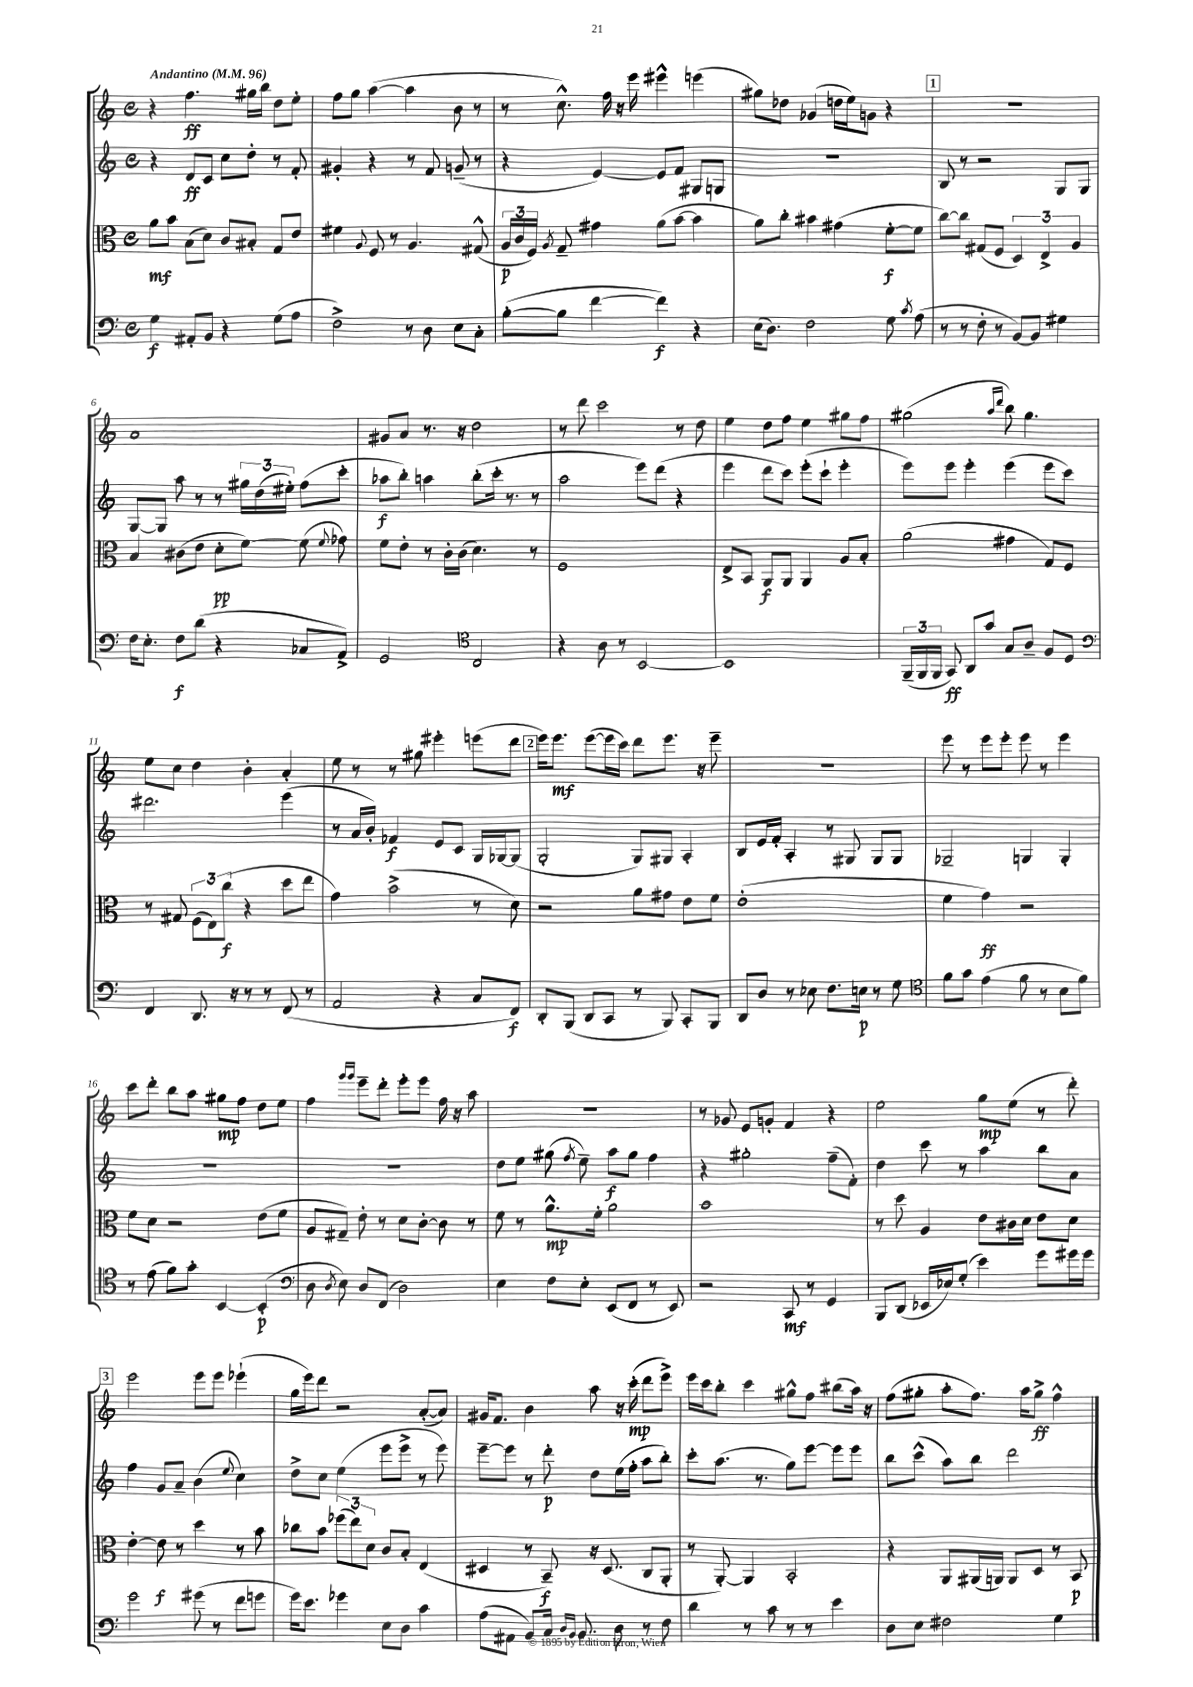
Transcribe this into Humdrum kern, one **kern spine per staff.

**kern	**dynam	**kern	**dynam	**kern	**dynam	**kern	**dynam
*part4	*part4	*part3	*part3	*part2	*part2	*part1	*part1
*staff4	*staff4	*staff3	*staff3	*staff2	*staff2	*staff1	*staff1
*clefF4	*	*clefC3	*	*clefG2	*	*clefG2	*
*k[]	*	*k[]	*	*k[]	*	*k[]	*
*M4/4	*	*M4/4	*	*M4/4	*	*M4/4	*
*met(c)	*	*met(c)	*	*met(c)	*	*met(c)	*
*MM96	*	*MM96	*	*MM96	*	*MM96	*
=1	=1	=1	=1	=1	=1	=1	=1
!	!	!	!	!	!	!LO:TX:a:B:t=Andantino	!
4G\	f	8a\L	mf	4r	.	4r	.
.	.	8b\J	.	.	.	.	.
8AA#X'/L	.	(8B\L	.	8d/L	ff	4.ff\	ff
8BB/J	.	8d\J)	.	8c/J	.	.	.
4r	.	8c/L	.	8cc\L	.	.	.
.	.	8B#X'/J	.	8dd'\J	.	16gg#X\LL	.
.	.	.	.	.	.	16bb\JJ	.
(8G\L	.	8G/L	.	8r	.	8dd\L	.
8A\J	.	8e/J	.	8f'/	.	8ee'\J	.
=2	=2	=2	=2	=2	=2	=2	=2
2F^\)	.	4f#X\	.	4g#X'/	.	8ff\L	.
.	.	.	.	.	.	8gg\J	.
.	.	8qqA/	.	.	.	.	.
.	.	8F/	.	4r	.	([4aa\	.
.	.	8r	.	.	.	.	.
8r	.	4.A/	.	8r	.	4aa\]	.
8D\	.	.	.	8f/	.	.	.
8E\L	.	.	.	(8gn~/	.	8b\	.
8C'\J	.	(8G#X^^/	.	8r	.	8r	.
=3	=3	=3	=3	=3	=3	=3	=3
([8B'\L	.	24A/LL	p	4r	.	8r	.
.	.	24c/	.	.	.	.	.
.	.	24F/JJ)	.	.	.	.	.
.	.	8qA/	.	.	.	.	.
8B\J]	.	8G~/	.	.	.	8.cc^^\)	.
[4f\	.	4g#X\	.	[4e/)	.	.	.
.	.	.	.	.	.	16ff\	.
.	.	.	.	.	.	16r	.
.	.	.	.	.	.	16eee\	.
4f\])	f	(8a\L	.	8e/L]	.	4eee#X^^\	.
.	.	[8b\J	.	8f/J	.	.	.
4r	.	4b\]	.	8G#X/L	.	(4eeen\	.
.	.	.	.	8Gn/J	.	.	.
=4	=4	=4	=4	=4	=4	=4	=4
(16E\KL	.	8a\L)	.	1r	.	8gg#X\L)	.
8.D\J)	.	.	.	.	.	.	.
.	.	8cc'\J	.	.	.	8dd-X\J	.
2F\	.	4b#X\	.	.	.	(4g-X/	.
.	.	(4g#X\	.	.	.	16ddn\LL	.
.	.	.	.	.	.	16ee\J)	.
.	.	.	.	.	.	8gn\J	.
8G\	.	[8f'\L	f	.	.	4r	.
8qc/	.	.	.	.	.	.	.
(8A\	.	8f\J]	.	.	.	.	.
!!LO:REH:place=s1:t=1
=5	=5	=5	=5	=5	=5	=5	=5
8r	.	[8cc\L)	.	8B/	.	1r	.
8r	.	8cc\J]	.	8r	.	.	.
8F'\	.	(8G#X/L	.	2r	.	.	.
8r	.	8F/J	.	.	.	.	.
[8BB/L)	.	6D/)	.	.	.	.	.
8BB/J]	.	.	.	.	.	.	.
.	.	6E^/	.	.	.	.	.
4G#X\	.	.	.	8G/L	.	.	.
.	.	6A/	.	.	.	.	.
.	.	.	.	8G/J	.	.	.
!!LO:LB:g=z
=6	=6	=6	=6	=6	=6	=6	=6
16F\KL	.	4B/	.	[8G/L	.	1a	.
8.E'\J	.	.	.	.	.	.	.
.	.	.	.	8G/J]	.	.	.
8F\L	f	(8c#X\L	.	8aa\	.	.	.
(8d\J	.	8e\J	.	8r	.	.	.
4r	.	8d'\L	pp	8r	.	.	.
.	.	[8f\J)	.	24gg#X\LL	.	.	.
.	.	.	.	(24dd\	.	.	.
.	.	.	.	24ee#X'\JJ)	.	.	.
8C-X/L	.	(8f\]	.	(8ff\L	.	.	.
.	.	8qqf/	.	.	.	.	.
8AA^/J)	.	8g-X\)	.	8ccc'\J	.	.	.
=7	=7	=7	=7	=7	=7	=7	=7
2GG/	.	8f\L	.	8aa-X\L	f	8g#X/L	.
.	.	8e'\J	.	8bb'\J)	.	8a/J	.
.	.	8r	.	4aan\	.	8.r	.
.	.	16c'\LL	.	.	.	.	.
.	.	(16c\JJ	.	.	.	16r	.
*clefC4	*	*	*	*	*	*	*
2C/	.	4.d\)	.	(8bb'\L	.	2dd\	.
.	.	.	.	16ccc'\Jk	.	.	.
.	.	.	.	8.r	.	.	.
.	.	8r	.	8r	.	.	.
=8	=8	=8	=8	=8	=8	=8	=8
4r	.	1F	.	2aa\	.	8r	.
.	.	.	.	.	.	8ddd\	.
8A\	.	.	.	.	.	2ccc\	.
8r	.	.	.	.	.	.	.
[2BB/	.	.	.	8eee\L)	.	.	.
.	.	.	.	(8ddd\J	.	.	.
.	.	.	.	4r	.	8r	.
.	.	.	.	.	.	8dd\	.
=9	=9	=9	=9	=9	=9	=9	=9
1BB]	.	8E^/L	.	4eee\	.	4ee\	.
.	.	8BB/J	.	.	.	.	.
.	.	8AA/L	f	8ddd\L	.	8dd\L	.
.	.	8AA/J	.	8ccc\J)	.	8ff\J	.
.	.	4AA/	.	(8eee'\L	.	4ee\	.
.	.	.	.	8ccc`\J	.	.	.
.	.	8A/L	.	4eee'\	.	8gg#X\L	.
.	.	8B'/J	.	.	.	8ff\J	.
=10	=10	=10	=10	=10	=10	=10	=10
(24FF~/LL	.	(2a\	.	8eee\L)	.	(2gg#X\	.
24FF/	.	.	.	.	.	.	.
24FF/JJ	.	.	.	.	.	.	.
8GG/)	ff	.	.	8eee\J	.	.	.
8AA/L	.	.	.	4eee'\	.	.	.
8g/J	.	.	.	.	.	.	.
.	.	.	.	.	.	16qqaa/LL	.
.	.	.	.	.	.	16qqddd/JJ	.
8G/L	.	4g#X\	.	(4eee\	.	8bb\)	.
8A~/J	.	.	.	.	.	4.gg#\	.
8F/L	.	8G/L)	.	8eee\L	.	.	.
8D/J	.	8F/J	.	8ccc\J)	.	.	.
!!LO:LB:g=z
=11	=11	=11	=11	=11	=11	=11	=11
*clefF4	*	*	*	*	*	*	*
4FF/	.	8r	.	2.ddd#X\	.	8ee\L	.
.	.	8G#X/	.	.	.	8cc\J	.
8.DD/	.	(12F\L	.	.	.	4dd\	.
.	.	12E\)	.	.	.	.	.
.	.	(12cc\J	f	.	.	.	.
16r	.	.	.	.	.	.	.
8r	.	4r	.	.	.	4b'\	.
8r	.	.	.	.	.	.	.
(8FF/	.	8dd\L	.	(4eee\	.	4a'/	.
8r	.	8ee\J	.	.	.	.	.
=12	=12	=12	=12	=12	=12	=12	=12
2AA/	.	4g\)	.	8r	.	8ee\	.
.	.	.	.	16a/LL	.	8r	.
.	.	.	.	16b'/JJ)	.	.	.
.	.	(2b^\	.	4f-X/	f	8r	.
.	.	.	.	.	.	8gg#X\	.
4r	.	.	.	8e/L	.	4eee#X'\	.
.	.	.	.	8c/J	.	.	.
8C/L	.	8r	.	16G/LL	.	(8eeen\L	.
.	.	.	.	[16G-X/J	.	.	.
8FF/J)	f	8d\)	.	(8G-/J]	.	8ddd\J	.
!!LO:REH:place=s1:t=2
=13	=13	=13	=13	=13	=13	=13	=13
8DD'/L	.	2r	.	2G'/	.	16eee\KL)	.
.	.	.	.	.	.	8.eee\J	mf
(8BBB/J	.	.	.	.	.	.	.
8DD/L	.	.	.	.	.	([8eee\L	.
8CC/J	.	.	.	.	.	16eee\L]	.
.	.	.	.	.	.	16ccc\JJ)	.
8r	.	8a\L	.	8G/L)	.	8ddd\L	.
8BBB/)	.	8g#X\J	.	8G#X/J	.	8.eee\J	.
8CC'/L	.	8e\L	.	4A'/	.	.	.
.	.	.	.	.	.	16r	.
8BBB/J	.	8f\J	.	.	.	8eee~\	.
=14	=14	=14	=14	=14	=14	=14	=14
8DD/L	.	(1e'	.	8B/L	.	1r	.
8D/J	.	.	.	16e/L	.	.	.
.	.	.	.	16f'/JJ	.	.	.
8r	.	.	.	4A'/	.	.	.
8E-X\	.	.	.	.	.	.	.
8.F\L	.	.	.	8r	.	.	.
.	.	.	.	8G#X/	.	.	.
16En\Jk	p	.	.	.	.	.	.
8r	.	.	.	8G#/L	.	.	.
8G\	.	.	.	8G#/J	.	.	.
=15	=15	=15	=15	=15	=15	=15	=15
*clefC4	*	*	*	*	*	*	*
8f\L	.	4f\	.	2G-X~/	.	8eee\	.
8g\J	.	.	.	.	.	8r	.
(4e\	.	4g\)	ff	.	.	8eee\L	.
.	.	.	.	.	.	8eee'\J	.
8f\	.	2r	.	4Gn/	.	8eee\	.
8r	.	.	.	.	.	8r	.
8B\L	.	.	.	4G'/	.	4eee\	.
8f\J)	.	.	.	.	.	.	.
!!LO:LB:g=z
=16	=16	=16	=16	=16	=16	=16	=16
8r	.	8f\L	.	1r	.	8ccc\L	.
(8e\	.	8d\J	.	.	.	8ddd'\J	.
8f\L)	.	2r	.	.	.	8bb\L	.
8g'\J	.	.	.	.	.	8aa\J	.
[4BB/	.	.	.	.	.	8gg#X\L	mp
.	.	.	.	.	.	8ff\J	.
(4BB'/]	p	(8e\L	.	.	.	8dd\L	.
.	.	8f\J	.	.	.	8ee\J	.
=17	=17	=17	=17	=17	=17	=17	=17
*clefF4	*	*	*	*	*	*	*
8D\	.	8A/L	.	1r	.	4ff\	.
8qD/	.	.	.	.	.	.	.
8E\)	.	8G#X~/J)	.	.	.	.	.
.	.	.	.	.	.	16qqggg/LL	.
.	.	.	.	.	.	16qqggg/JJ	.
8D/L	.	8e'\	.	.	.	8eee~\L	.
(8FF/J	.	8r	.	.	.	8ddd'\J	.
2D\)	.	8d\L	.	.	.	8eee'\L	.
.	.	[8c'\J	.	.	.	8eee\J	.
.	.	8c\]	.	.	.	16ff\	.
.	.	.	.	.	.	16r	.
.	.	8r	.	.	.	8aa\	.
=18	=18	=18	=18	=18	=18	=18	=18
4E\	.	8f\	.	8dd\L	.	1r	.
.	.	8r	.	8ee\J	.	.	.
8F\L	.	8.a^^\L	mp	(8gg#X\	.	.	.
.	.	.	.	8qff/	.	.	.
8E'\J	.	.	.	8ee~\)	.	.	.
.	.	16f'\Jk	.	.	.	.	.
(8EE/L	.	2a\	.	8aa\L	f	.	.
8FF/J	.	.	.	8gg#\J	.	.	.
8r	.	.	.	4ff\	.	.	.
8EE/)	.	.	.	.	.	.	.
=19	=19	=19	=19	=19	=19	=19	=19
2r	.	1b	.	4r	.	8r	.
.	.	.	.	.	.	8g-X/	.
.	.	.	.	2gg#X'\	.	8e/L	.
.	.	.	.	.	.	8gn'/J	.
8CC/	mf	.	.	.	.	4f/	.
8r	.	.	.	.	.	.	.
4GG/	.	.	.	(8ff~\L	.	4r	.
.	.	.	.	8f'\J)	.	.	.
=20	=20	=20	=20	=20	=20	=20	=20
8BBB/L	.	8r	.	4dd\	.	2ee\	.
(8DD/J	.	8dd\	.	.	.	.	.
16EE-X/LL	.	4A/	.	8ccc\	.	.	.
16E-X/J)	.	.	.	.	.	.	.
(8G'/J	.	.	.	8r	.	.	.
4e\)	.	8e\L	.	4aa\	.	8gg\L	mp
.	.	16c#X\L	.	.	.	(8ee\J	.
.	.	16d\JJ	.	.	.	.	.
8g\L	.	8e\L	.	8bb\L	.	8r	.
16g#X\L	.	8d\J	.	8a\J	.	8ddd'\)	.
16g#\JJ	.	.	.	.	.	.	.
!!LO:LB:g=z
!!LO:REH:place=s1:t=3
=21	=21	=21	=21	=21	=21	=21	=21
2g\	.	[4e'\	.	4ff\	.	2eee\	.
.	.	8e\]	f	8g/L	.	.	.
.	.	8r	.	8a~/J	.	.	.
(8g#X\	.	4dd\	.	(4b\	.	8eee\L	.
8r	.	.	.	.	.	8eee\J	.
.	.	.	.	8qqee/	.	.	.
8f\L	.	8r	.	4cc\)	.	(4eee-X`\	.
8gn\J	.	8b\	.	.	.	.	.
=22	=22	=22	=22	=22	=22	=22	=22
16g\KL)	.	8cc-X\L	.	8dd^\L	.	16gg\LL	.
8.e\J	.	.	.	.	.	16eee\J)	.
.	.	8b\J	.	8cc\J	.	8ddd\J	.
4g-X\	.	(12ff-X\L	.	(4ee\	.	2r	.
.	.	12ee\)	.	.	.	.	.
.	.	12d\J	.	.	.	.	.
8E\L	.	8c/L	.	8eee\L	.	.	.
8D\J	.	8B'/J	.	8eee^\J	.	.	.
4c\	.	(4E/	.	8r	.	([8a'/L	.
.	.	.	.	8eee\)	.	8a/J])	.
=23	=23	=23	=23	=23	=23	=23	=23
(8A\L	.	4D#X/	.	[8eee~\L	.	16g#X/KL	.
.	.	.	.	.	.	8.f/J	.
8AA#X\J	.	.	.	8eee\J]	.	.	.
8BB/L)	.	8r	.	8r	.	4b\	.
16C/Jk	.	8BB~/)	f	8ddd'\	p	.	.
16qqD/LL	.	.	.	.	.	.	.
16qqBB/JJ	.	.	.	.	.	.	.
8.BB/	.	.	.	.	.	.	.
.	.	16r	.	8dd\L	.	8aa\	.
.	.	(8.D#/	.	.	.	.	.
8D\	.	.	.	(16ee\L	.	16r	.
.	.	.	.	16ff'\JJ	.	(16ccc'\	mp
8r	.	8C/L	.	8aa\L	.	8ddd\L	.
8F\	.	8AA'/J	.	8bb'\J)	.	8eee^\J)	.
=24	=24	=24	=24	=24	=24	=24	=24
4d\	.	8r	.	8ccc'\L	.	16eee\LL	.
.	.	.	.	.	.	16ccc\J	.
.	.	[8AA'/)	.	(8.aa\J	.	8bb'\J	.
8r	.	4AA/]	.	.	.	4ccc\	.
.	.	.	.	8.r	.	.	.
8c\	.	.	.	.	.	.	.
8r	.	2BB'/	.	8gg\L)	.	8gg#X^^\L	.
8r	.	.	.	[8eee\J	.	8ff\J	.
4e\	.	.	.	8eee\L]	.	(8bb#X\L	.
.	.	.	.	8eee\J	.	16aa\Jk)	.
.	.	.	.	.	.	16r	.
=25	=25	=25	=25	=25	=25	=25	=25
8D\L	.	4r	.	8bb\L	.	(8ff\L	.
8E\J	.	.	.	(8ccc^^\J	.	8gg#X'\J	.
2F#X\	.	8AA/L	.	8aa\L)	.	8aa'\L	.
.	.	(16AA#X/L	.	8bb\J	.	8.ff\J)	.
.	.	16AAn/JJ)	.	.	.	.	.
.	.	8AA/L	.	2ddd\	.	.	.
.	.	.	.	.	.	16aa\KL	.
.	.	8D/J	.	.	.	8gg#^\J	ff
4G\	.	8r	.	.	.	4ff^^\	.
.	.	8BB/	p	.	.	.	.
==	==	==	==	==	==	==	==
*-	*-	*-	*-	*-	*-	*-	*-
